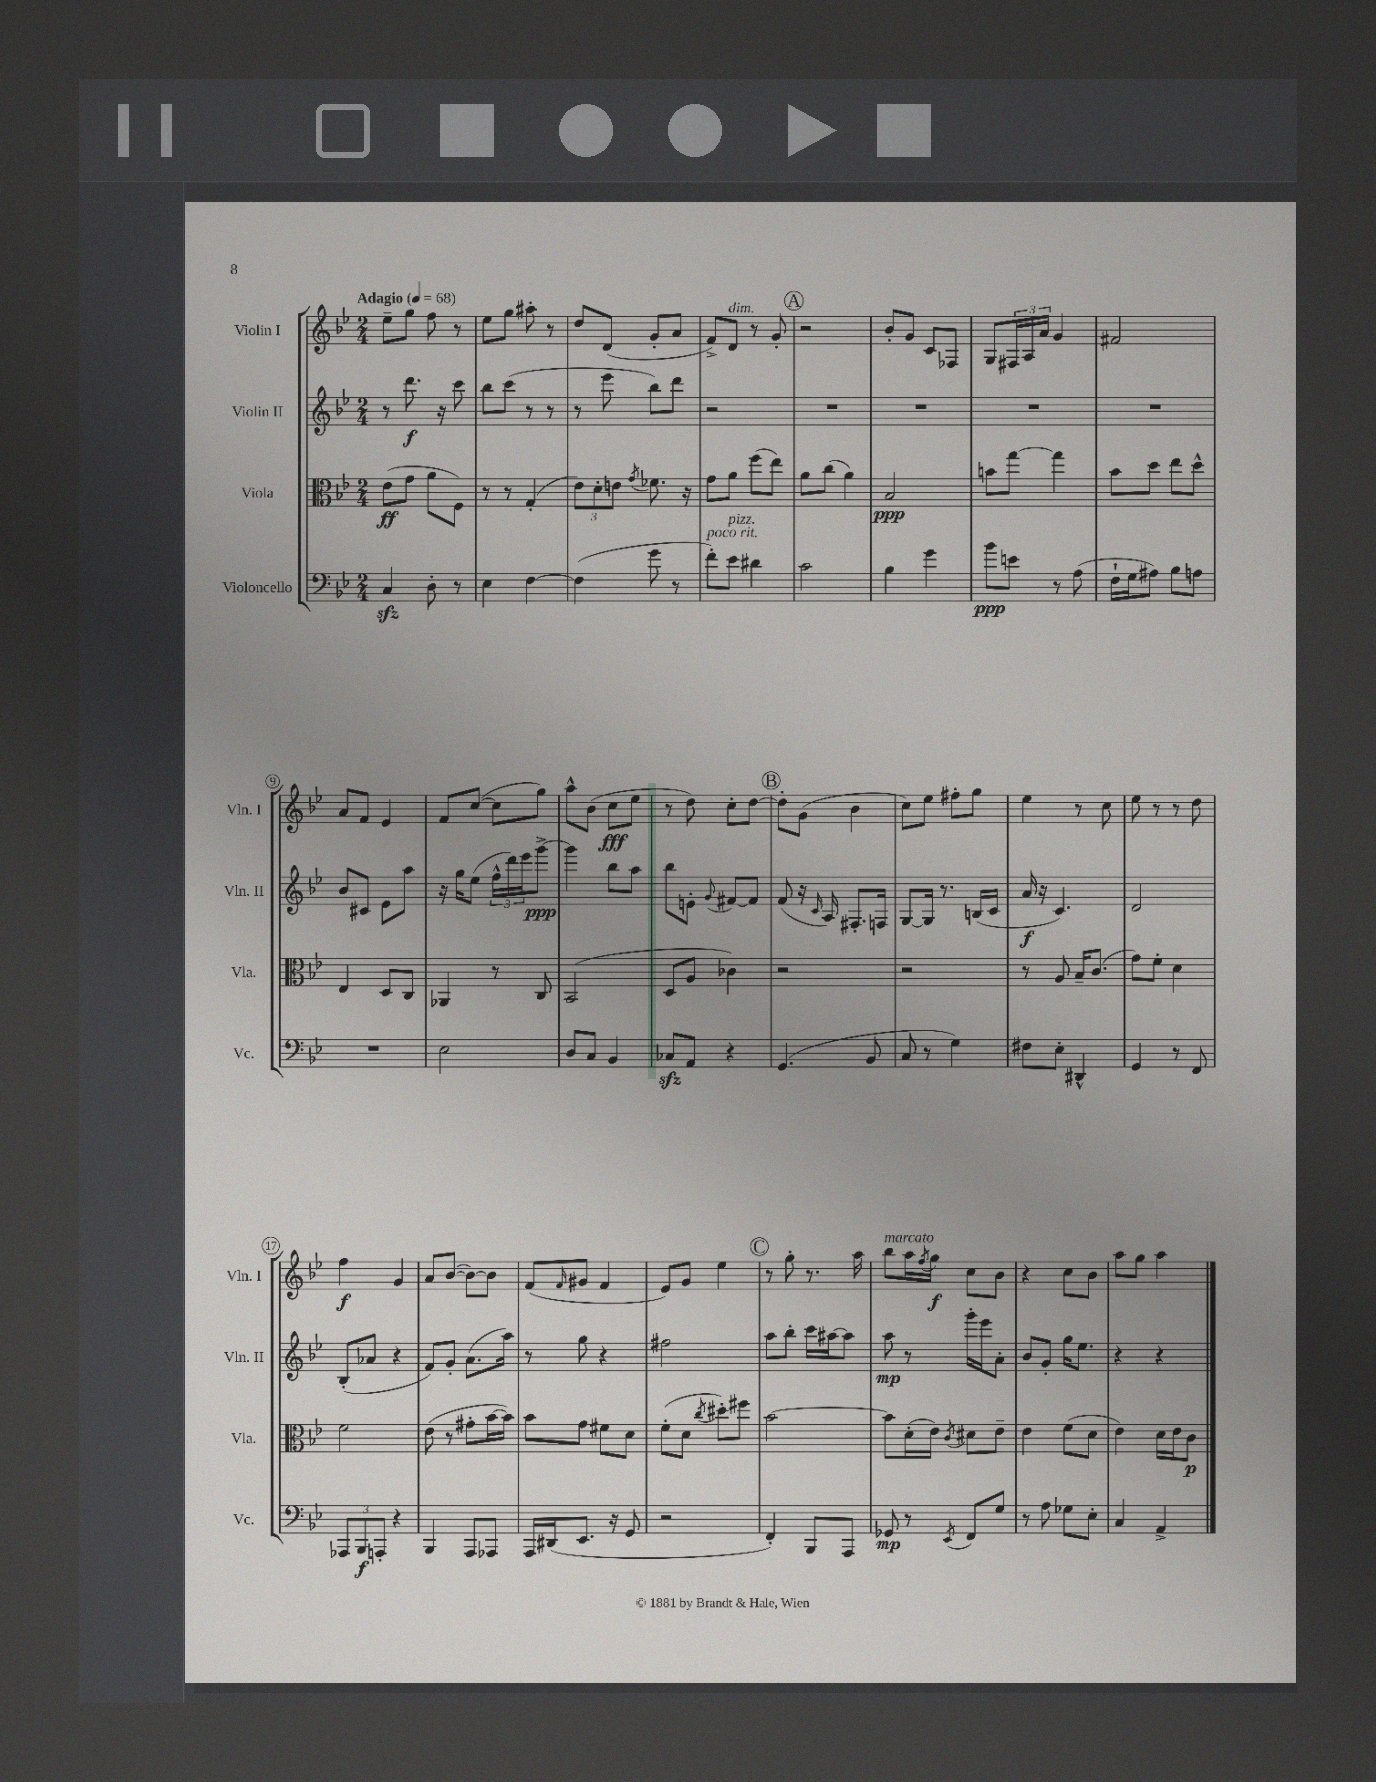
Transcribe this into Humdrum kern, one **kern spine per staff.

**kern	**dynam	**kern	**dynam	**kern	**dynam	**kern	**dynam
*part4	*part4	*part3	*part3	*part2	*part2	*part1	*part1
*staff4	*staff4	*staff3	*staff3	*staff2	*staff2	*staff1	*staff1
*I"Violoncello	*	*I"Viola	*	*I"Violin II	*	*I"Violin I	*
*I'Vc.	*	*I'Vla.	*	*I'Vln. II	*	*I'Vln. I	*
*clefF4	*	*clefC3	*	*clefG2	*	*clefG2	*
*k[b-e-]	*	*k[b-e-]	*	*k[b-e-]	*	*k[b-e-]	*
*M2/4	*	*M2/4	*	*M2/4	*	*M2/4	*
*MM68	*	*MM68	*	*MM68	*	*MM68	*
=1	=1	=1	=1	=1	=1	=1	=1
!	!	!	!	!	!	!LO:TX:a:B:t=Adagio	!
4Czz/	.	(8e-\L	ff	8r	.	8ee-~\L	.
.	.	8g\J	.	8.ddd\	f	8gg\J	.
8D'\	.	8a\L	.	.	.	8ff\	.
.	.	.	.	16r	.	.	.
8r	.	8F\J)	.	8ccc\	.	8r	.
=2	=2	=2	=2	=2	=2	=2	=2
4E-\	.	8r	.	8bb-\L	.	8ee-\L	.
.	.	8r	.	(8ccc\J	.	8gg\J	.
[4F\	.	(4G'/	.	8r	.	8aa#X'\	.
.	.	.	.	8r	.	8r	.
=3	=3	=3	=3	=3	=3	=3	=3
(4F\]	.	12e-\L)	.	8r	.	8dd/L	.
.	.	12d'\	.	.	.	.	.
.	.	.	.	8eee-\	.	(8d/J	.
.	.	12en\J	.	.	.	.	.
.	.	8qg/	.	.	.	.	.
8g\	.	8.f-X\	.	8bb-\L)	.	8g'/L	.
8r	.	.	.	8ddd\J	.	8a/J	.
.	.	16r	.	.	.	.	.
=4	=4	=4	=4	=4	=4	=4	=4
!LO:TX:a:i:t=poco rit.	!	!	!	!	!	!	!
8f'\L)	.	8g\L	.	2r	.	8f^/L)	.
!	!	!	!	!	!	!LO:TX:a:i:t=dim.	!
!LO:TX:a:i:t=pizz.	!	!	!	!	!	!	!
8e-\J	.	8a\J	.	.	.	8d/J	.
4d#X\	.	(8ff\L	.	.	.	8r	.
.	.	8ee-\J)	.	.	.	8g'/	.
!!LO:REH:place=s1:t=A
=5	=5	=5	=5	=5	=5	=5	=5
2c\	.	8a\L	.	2r	.	2r	.
.	.	(8cc\J	.	.	.	.	.
.	.	4a\)	.	.	.	.	.
=6	=6	=6	=6	=6	=6	=6	=6
4B-\	.	2B-/	ppp	2r	.	8b-'/L	.
.	.	.	.	.	.	8g/J	.
4g\	.	.	.	.	.	8c/L	.
.	.	.	.	.	.	8F-X/J	.
=7	=7	=7	=7	=7	=7	=7	=7
8b-\L	ppp	8bn\L	.	2r	.	8G/L	.
8en\J	.	[8gg\J	.	.	.	24F#X/L	.
.	.	.	.	.	.	24A/	.
.	.	.	.	.	.	24a/JJ	.
8r	.	4gg\]	.	.	.	4g/	.
(8A\	.	.	.	.	.	.	.
=8	=8	=8	=8	=8	=8	=8	=8
16F`\LL	.	8b-\L	.	2r	.	2f#X/	.
16G\J	.	.	.	.	.	.	.
8A#X\J)	.	8dd\J	.	.	.	.	.
8B-\L	.	8ee-\L	.	.	.	.	.
8An\J	.	8dd^^\J	.	.	.	.	.
!!LO:LB:g=z
=9	=9	=9	=9	=9	=9	=9	=9
2r	.	4E-/	.	8b-/L	.	8a/L	.
.	.	.	.	8c#X/J	.	8f/J	.
.	.	8D/L	.	8e-\L	.	4e-/	.
.	.	8C/J	.	8aa\J	.	.	.
=10	=10	=10	=10	=10	=10	=10	=10
2E-\	.	4AA-X/	.	16r	.	8f/L	.
.	.	.	.	16gg\KL	.	.	.
.	.	.	.	(8ee-\J	.	([8cc/J	.
.	.	8r	.	24ff^^\LL	.	8cc\L]	.
.	.	.	.	24ddd\)	.	.	.
.	.	.	.	24eee-\J	.	.	.
.	.	8C/	.	[8ggg^\J	ppp	8gg\J)	.
=11	=11	=11	=11	=11	=11	=11	=11
8D/L	.	(2BB-/	.	4ggg\]	.	8aa^^\L	.
8C/J	.	.	.	.	.	(8b-\J	.
4BB-/	.	.	.	8bb-\L	.	8cc\L	fff
.	.	.	.	8aa\J	.	8ee-\J	.
=12	=12	=12	=12	=12	=12	=12	=12
8C-Xzz/L	.	8D/L	.	8bb-\L	.	8r	.
8AA/J	.	8A/J	.	8en'\J	.	8dd\)	.
.	.	.	.	8qqg/	.	.	.
4r	.	4c-X\)	.	[8f#X/L	.	8cc'\L	.
.	.	.	.	8f#/J]	.	[8dd\J	.
!!LO:REH:place=s1:t=B
=13	=13	=13	=13	=13	=13	=13	=13
(4.GG/	.	2r	.	(8f/	.	8dd'\L]	.
.	.	.	.	16r	.	(8g\J	.
.	.	.	.	16qqc/	.	.	.
.	.	.	.	16A/)	.	.	.
.	.	.	.	8.F#X'/L	.	4b-\	.
8BB-/	.	.	.	.	.	.	.
.	.	.	.	16Fn/Jk	.	.	.
=14	=14	=14	=14	=14	=14	=14	=14
8C/	.	2r	.	[8G/L	.	8cc\L)	.
8r	.	.	.	16G/Jk]	.	8ee-\J	.
.	.	.	.	8.r	.	.	.
4G\)	.	.	.	.	.	8ff#X'\L	.
.	.	.	.	(16Bn/LL	.	8gg\J	.
.	.	.	.	16c/JJ	.	.	.
=15	=15	=15	=15	=15	=15	=15	=15
8F#X\L	.	8r	.	16a/	f	4ee-\	.
.	.	.	.	16r	.	.	.
8E-'\J	.	8A/	.	4.c/)	.	.	.
4DD#X^^/	.	16B-~/KL	.	.	.	8r	.
.	.	(8.c/J	.	.	.	.	.
.	.	.	.	.	.	8cc\	.
=16	=16	=16	=16	=16	=16	=16	=16
4GG/	.	8g\L)	.	2d/	.	8ee-\	.
.	.	8f'\J	.	.	.	8r	.
8r	.	4d\	.	.	.	8r	.
8FF/	.	.	.	.	.	8dd\	.
!!LO:LB:g=z
=17	=17	=17	=17	=17	=17	=17	=17
12AAA-X/L	.	2f\	.	(8B-'/L	.	4ff\	f
12BBB-/	f	.	.	.	.	.	.
.	.	.	.	8a-X/J	.	.	.
12AAAn'/J	.	.	.	.	.	.	.
4r	.	.	.	4r	.	4g/	.
=18	=18	=18	=18	=18	=18	=18	=18
4BBB-/	.	(8e-\	.	8f/L)	.	8a/L	.
.	.	8r	.	8g'/J	.	([8b-/J	.
8AAA/L	.	8g#X'\L	.	(8.a\L	.	8b-\L_)	.
8AAA-X/J	.	[16b-\L	.	.	.	8b-\J]	.
.	.	16b-\JJ])	.	16aa\Jk)	.	.	.
=19	=19	=19	=19	=19	=19	=19	=19
16AAA/LL	.	8b-\L	.	8r	.	(8f/L	.
(16DD#X/J	.	.	.	.	.	.	.
.	.	.	.	.	.	16qqf/	.
8.EE-/J	.	8g\J	.	8gg\	.	8g#X/J	.
.	.	8f#X\L	.	4r	.	4f/	.
16r	.	.	.	.	.	.	.
8GG/	.	8d\J	.	.	.	.	.
=20	=20	=20	=20	=20	=20	=20	=20
2r	.	(8f'\L	.	2ff#X\	.	8e-/L)	.
.	.	8d\J	.	.	.	8g/J	.
.	.	8qcc/	.	.	.	.	.
.	.	8dd#X'\L)	.	.	.	4ee-\	.
.	.	8ff#X\J	.	.	.	.	.
!!LO:REH:place=s1:t=C
=21	=21	=21	=21	=21	=21	=21	=21
4FF'/)	.	[2b-\	.	8aa\L	.	8r	.
.	.	.	.	8bb-'\J	.	8gg'\	.
8BBB-/L	.	.	.	16ccc\LL	.	8.r	.
.	.	.	.	[16aa#X\J	.	.	.
8AAA/J	.	.	.	8aa#\J]	.	.	.
.	.	.	.	.	.	16aa\	.
=22	=22	=22	=22	=22	=22	=22	=22
!	!	!	!	!	!	!LO:TX:a:i:t=marcato	!
8GG-X/	mp	8b-\L]	.	8aa\	mp	8bb-\L	.
8r	.	(16d'\L	.	8r	.	16aa\L	.
.	.	.	.	.	.	8qff/	.
.	.	16e-\JJ)	.	.	.	16gg\JJ	f
8qEE-/	.	8qc/	.	.	.	.	.
8FF/L	.	8d#X\L	.	16ggg'\LL	.	8cc\L	.
.	.	.	.	16eee-\J	.	.	.
8G/J	.	8e-~\J	.	8a'\J	.	8b-\J	.
=23	=23	=23	=23	=23	=23	=23	=23
8r	.	4e-\	.	8b-/L	.	4r	.
8A\	.	.	.	8g'/J	.	.	.
8G-X\L	.	(8f\L	.	16gg\KL	.	8cc\L	.
.	.	.	.	8.ee-\J	.	.	.
8E-'\J	.	8d\J	.	.	.	8b-\J	.
=24	=24	=24	=24	=24	=24	=24	=24
4C/	.	4e-\)	.	4r	.	8aa\L	.
.	.	.	.	.	.	8gg\J	.
4AA^/	.	16d\LL	.	4r	.	4aa\	.
.	.	16e-\J	.	.	.	.	.
.	.	8c\J	p	.	.	.	.
==	==	==	==	==	==	==	==
*-	*-	*-	*-	*-	*-	*-	*-
